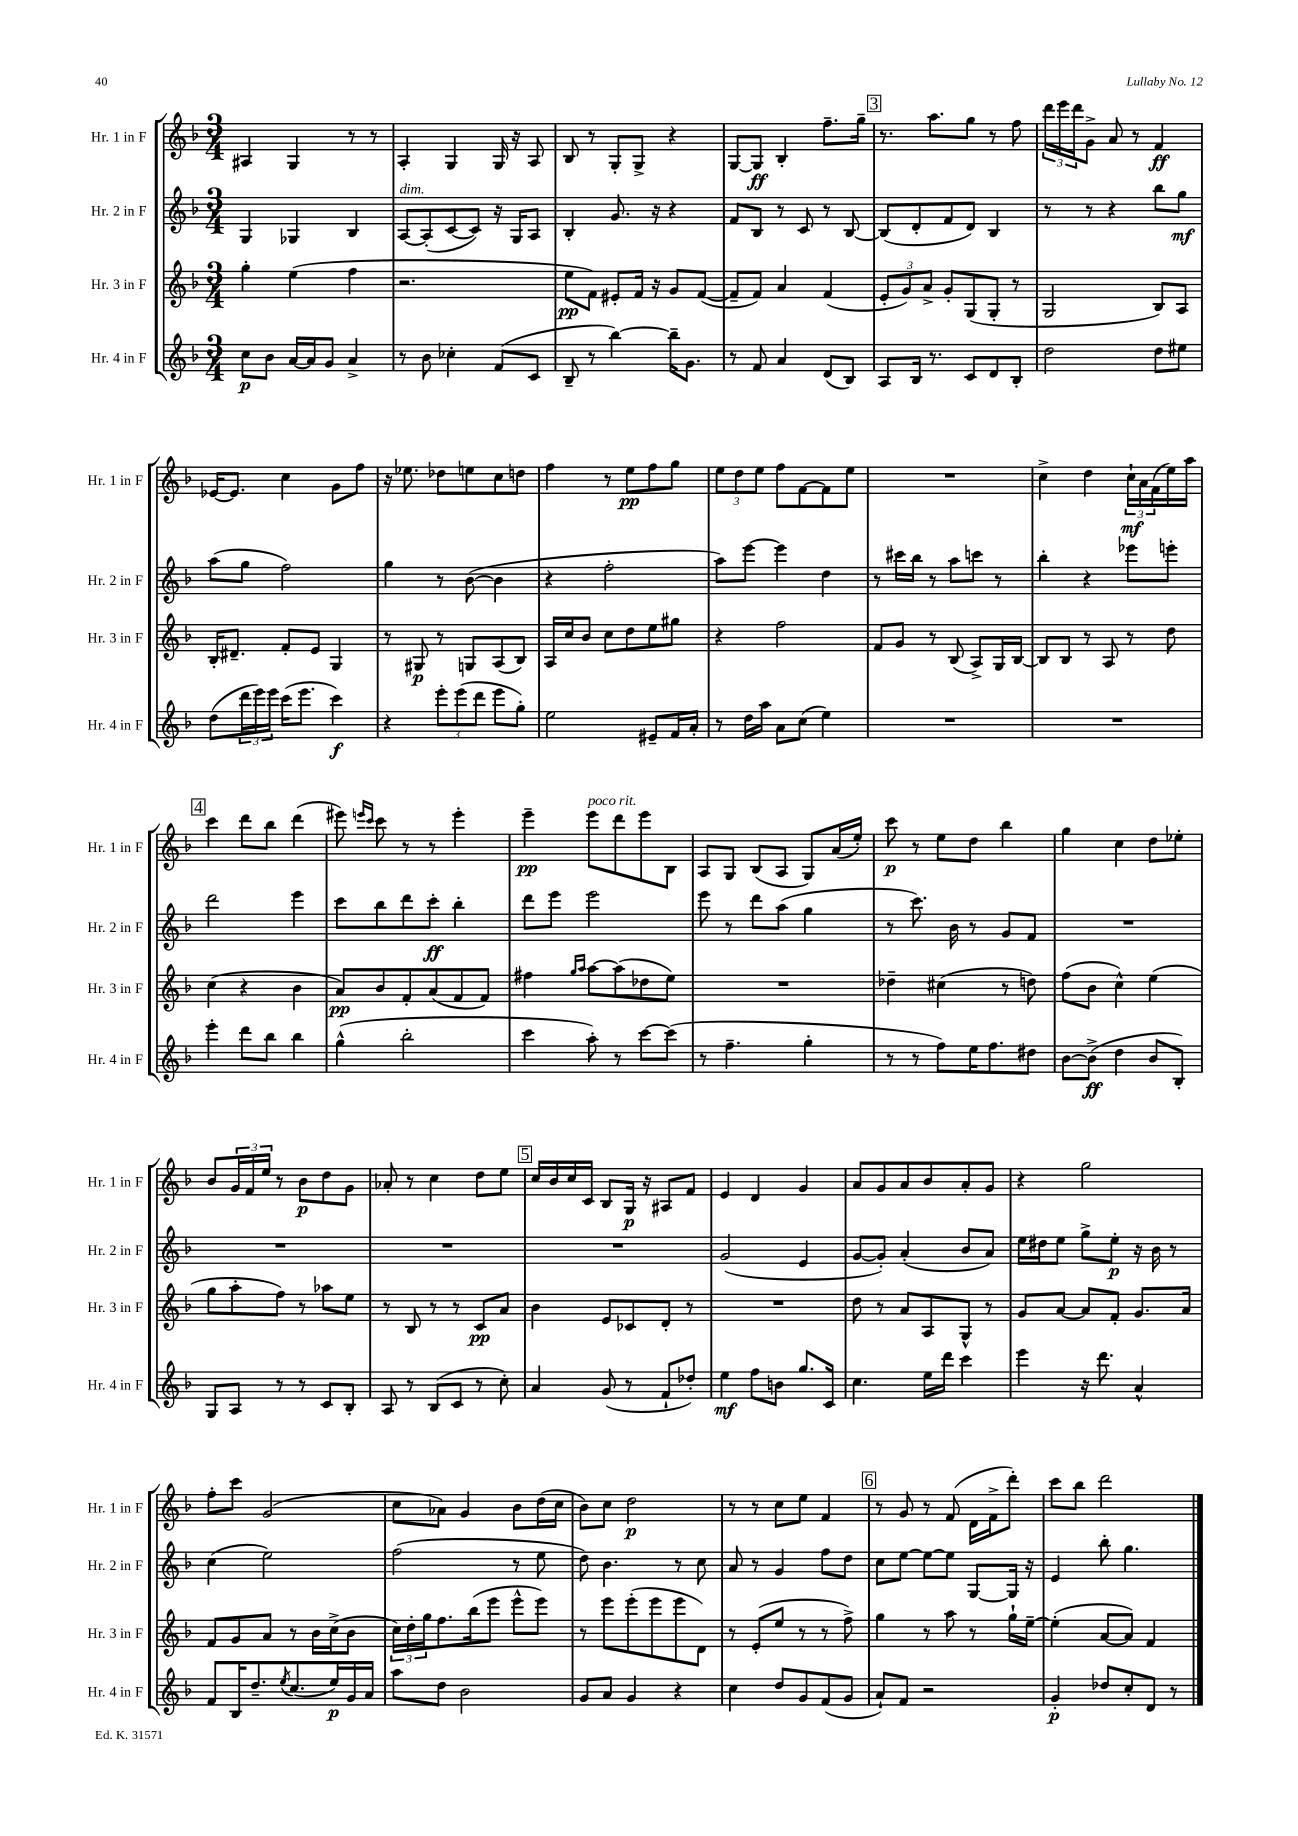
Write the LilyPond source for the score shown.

<<
\new StaffGroup <<
\new Staff = "s0" \with { instrumentName = "Hr. 1 in F" shortInstrumentName = "Hr. 1 in F" } {
    \clef treble \key f \major \numericTimeSignature \time 3/4
    ais4 g4 r8 r8 |
    a4-. g4 g16 r16 a8 |
    bes8 r8 g8-. g8-> r4 |
    g8~ g8\ff bes4-. f''8.-- g''16-- |
    \mark \markup { \box "3" } r8. a''8. g''8 r8 f''8 |
    \tuplet 3/2 { d'''16 e'''16 d'''16 } g'8-> a'8 r8 f'4\ff |
    ees'16~ ees'8. c''4 g'8 f''8 |
    r16 ees''8. des''8 e''8 c''8 d''8 |
    f''4 r8 e''8\pp f''8 g''8 |
    \tuplet 3/2 { e''8 d''8 e''8 } f''8 f'8~ f'8 e''8 |
    R2. |
    c''4-> d''4 \tuplet 3/2 { c''16-!\mf a'16 f'16( } e''16) a''16 |
    \mark \markup { \box "4" } c'''4 d'''8 bes''8 d'''4( |
    eis'''8) \grace { e'''16 c'''16 } c'''8 r8 r8 e'''4-. |
    e'''4--\pp e'''8^\markup { \italic "poco rit." } d'''8 e'''8 bes8 |
    a8 g8 bes8( a8 g8) a'16( e''16-.) |
    c'''8\p r8 e''8 d''8 bes''4 |
    g''4 c''4 d''8 ees''8-. |
    bes'8 \tuplet 3/2 { g'16 f'16 e''16 } r8 bes'8\p d''8 g'8 |
    aes'8-. r8 c''4 d''8 e''8 |
    \mark \markup { \box "5" } c''16 bes'16 c''16 c'16 bes8 g16\p r16 ais8 f'8 |
    e'4 d'4 g'4 |
    a'8 g'8 a'8 bes'8 a'8-. g'8 |
    r4 g''2 |
    f''8-. c'''8 g'2( |
    c''8 aes'8) g'4 bes'8 d''16( c''16 |
    bes'8) c''8 d''2\p |
    r8 r8 c''8 e''8 f'4 |
    \mark \markup { \box "6" } r8 g'8 r8 f'8( d'16 f'16-> d'''8-.) |
    c'''8 bes''8 d'''2 \bar "|." |
}
\new Staff = "s1" \with { instrumentName = "Hr. 2 in F" shortInstrumentName = "Hr. 2 in F" } {
    \clef treble \key f \major \numericTimeSignature \time 3/4
    g4 ges4 bes4 |
    a8~^\markup { \italic "dim." } a8-.( c'8~ c'8) r16 g16 a8 |
    bes4-. g'8. r16 r4 |
    f'8 bes8 r8 c'8 r8 bes8~ |
    \mark \markup { \box "3" } bes8( d'8-. f'8 d'8) bes4 |
    r8 r8 r4 bes''8 g''8\mf |
    a''8( g''8 f''2) |
    g''4 r8 bes'8~( bes'4 |
    r4 f''2-. |
    a''8) e'''8~ e'''4 d''4 |
    r8 cis'''16 bes''16 r8 a''8 c'''8 r8 |
    bes''4-. r4 ees'''8 e'''8-. |
    \mark \markup { \box "4" } d'''2 e'''4 |
    c'''8 bes''8 d'''8 c'''8-.\ff bes''4-. |
    d'''8 e'''8 e'''2 |
    e'''8 r8 d'''8 a''8( g''4 |
    r8 c'''8.) bes'16 r8 g'8 f'8 |
    R2. |
    R2. |
    R2. |
    \mark \markup { \box "5" } R2. |
    g'2( e'4 |
    g'8~ g'8-.) a'4-.( bes'8 a'8) |
    e''16 dis''16 e''8 g''8-> e''8-.\p r16 bes'16 r8 |
    c''4( e''2) |
    f''2( r8 e''8 |
    d''8) bes'4. r8 c''8 |
    a'8 r8 g'4 f''8 d''8 |
    \mark \markup { \box "6" } c''8 e''8~ e''8~ e''8 g8~ g16 r16 |
    e'4 bes''8-. g''4. \bar "|." |
}
\new Staff = "s2" \with { instrumentName = "Hr. 3 in F" shortInstrumentName = "Hr. 3 in F" } {
    \clef treble \key f \major \numericTimeSignature \time 3/4
    g''4-. e''4( f''4 |
    r2. |
    e''8\pp f'8) eis'8-. f'16 r16 g'8 f'8~( |
    f'8-- f'8) a'4 f'4( |
    \mark \markup { \box "3" } \tuplet 3/2 { e'8-. g'8) a'8-> } g'8-. g8( g8-. r8 |
    g2 bes8) a8 |
    bes16-. dis'8.-- f'8-. e'8 g4 |
    r8 gis8\p r8 g8 a8( bes8) |
    a16 c''16 bes'8 c''8 d''8 e''8 gis''8 |
    r4 f''2 |
    f'8 g'8 r8 bes8( a8->) g16 bes16~ |
    bes8 bes8 r8 a8 r8 d''8 |
    \mark \markup { \box "4" } c''4( r4 bes'4 |
    a'8\pp) bes'8 f'8-. a'8( f'8 f'8) |
    fis''4 \grace { g''16 a''16 } a''8~ a''8( des''8 e''8) |
    R2. |
    des''4-- cis''4( r8 d''8) |
    f''8( bes'8 c''4-^) e''4( |
    g''8 a''8-. f''8) r8 aes''8 e''8 |
    r8 bes8 r8 r8 c'8\pp a'8 |
    \mark \markup { \box "5" } bes'4 e'8 ces'8 d'8-. r8 |
    R2. |
    d''8 r8 a'8 a8 g8-^ r8 |
    g'8 a'8~ a'8 f'8-. g'8. a'16 |
    f'8 g'8 a'8 r8 bes'16 c''16->( bes'8 |
    \tuplet 3/2 { c''16) d''16-. g''16 } f''8. bes''16( e'''8 e'''8-^ e'''8) |
    r8 e'''8 e'''8-.( e'''8 e'''8 d'8) |
    r8 e'8-.( e''8 r8 r8 f''8->) |
    \mark \markup { \box "6" } g''4 r8 a''8 r8 g''16-! e''16~-- |
    e''4-.( a'8~ a'8) f'4 \bar "|." |
}
\new Staff = "s3" \with { instrumentName = "Hr. 4 in F" shortInstrumentName = "Hr. 4 in F" } {
    \clef treble \key f \major \numericTimeSignature \time 3/4
    c''8\p bes'8 a'16~ a'16 g'8 a'4-> |
    r8 bes'8 ces''4-. f'8( c'8 |
    bes8-- r8 bes''4~) bes''16-- g'8. |
    r8 f'8 a'4 d'8( bes8) |
    \mark \markup { \box "3" } a8 bes16 r8. c'8 d'8 bes8-. |
    d''2 d''8 eis''8 |
    d''8( \tuplet 3/2 { d'''16 e'''16) e'''16 } c'''16( e'''8. c'''4\f) |
    r4 \tuplet 3/2 { e'''8-. e'''8( d'''8 } e'''8 g''8-.) |
    e''2 eis'8-- f'16 a'16-. |
    r8 d''16 a''16 a'8 c''8( e''4) |
    R2. |
    R2. |
    \mark \markup { \box "4" } e'''4-. d'''8 bes''8 bes''4 |
    g''4-^( bes''2-. |
    c'''4 a''8-.) r8 c'''8~ c'''8( |
    r8 f''4.-- g''4-. |
    r8 r8 f''8) e''16 f''8. dis''8 |
    bes'8~ bes'8->\ff( d''4 bes'8 bes8-.) |
    g8 a8 r8 r8 c'8 bes8-. |
    a8 r8 bes8( c'8 r8 c''8-.) |
    \mark \markup { \box "5" } a'4 g'8( r8 f'8-! des''8-.) |
    e''4\mf f''8 b'8 g''8. c'16 |
    c''4. e''16 d'''16 c'''4 |
    e'''4 r16 d'''8. a'4-^ |
    f'8 bes16 d''8.-- \acciaccatura { e''8 } c''8.( e''16\p) g'16 a'16 |
    a''8 d''8 bes'2 |
    g'8 a'8 g'4 r4 |
    c''4 d''8 g'8 f'8( g'8 |
    \mark \markup { \box "6" } a'8-!) f'8 r2 |
    g'4-.\p des''8 c''8-. d'8 r8 \bar "|." |
}
>>
>>
\layout { \context { \Score \remove "Bar_number_engraver" } }
